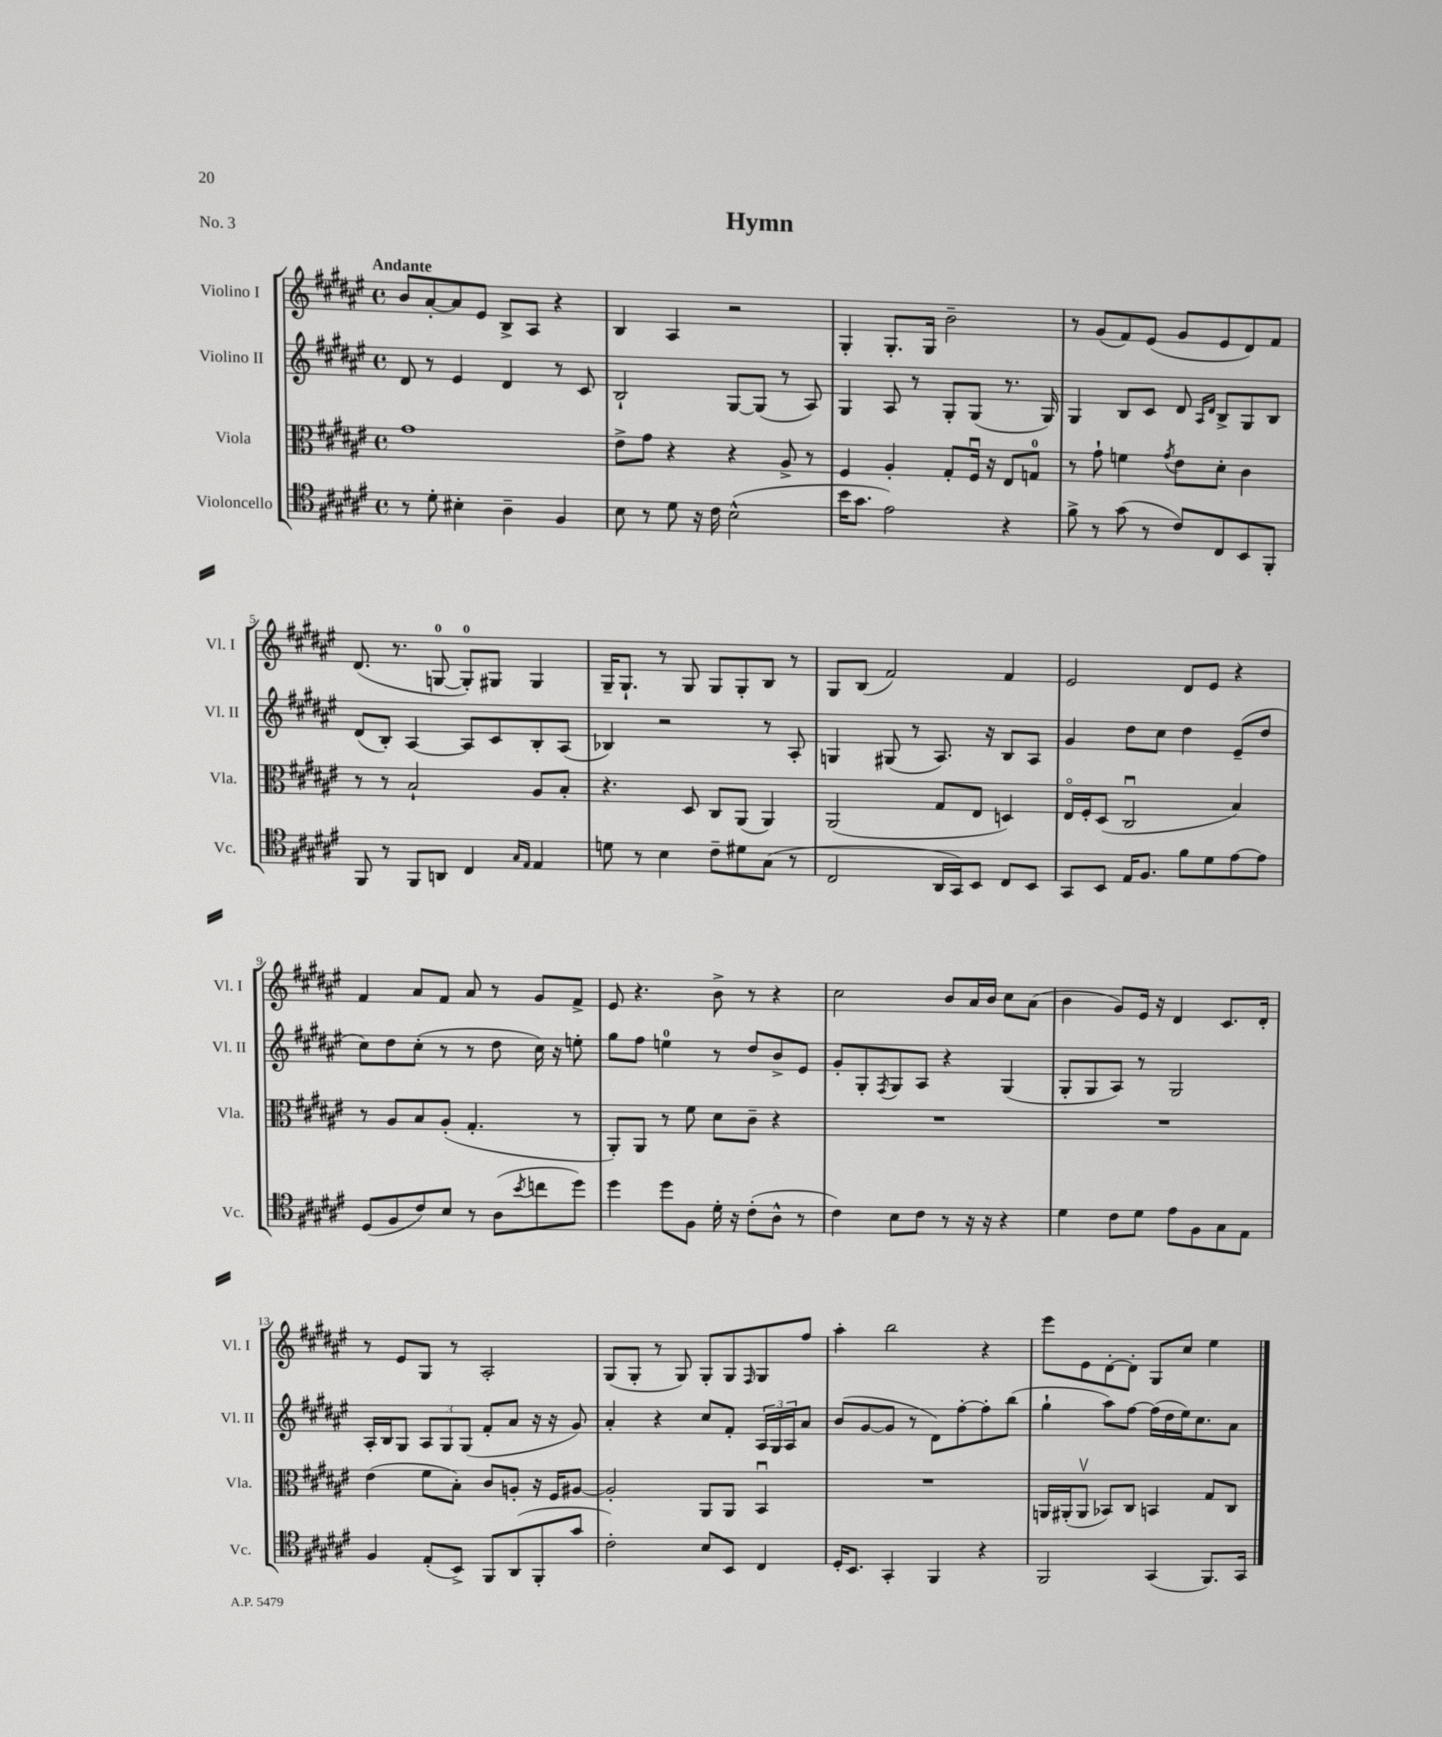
\header { title = "Hymn" piece = "No. 3" }
<<
\new StaffGroup <<
\new Staff = "s0" \with { instrumentName = "Violino I" shortInstrumentName = "Vl. I" } {
    \clef treble \key fis \major \defaultTimeSignature \time 4/4 \tempo "Andante"
    b'8 ais'8~-. ais'8 eis'8 b8-> ais8 r4 |
    b4 ais4 r2 |
    gis4-. gis8.-. gis16 b'2-- |
    r8 gis'8( fis'8) eis'8( gis'8 eis'8 dis'8) fis'8 |
    dis'8.( r8. g8-0~ g8-0-.) gis8 gis4 |
    gis16-- gis8.-! r8 gis8 gis8 gis8-. b8 r8 |
    gis8 b8( fis'2) fis'4 |
    eis'2 dis'8 eis'8 r4 |
    fis'4 ais'8 fis'8 ais'8 r8 gis'8 fis'8-> |
    eis'8 r4. b'8-> r8 r4 |
    cis''2 b'8 ais'16 b'16 cis''8 ais'8( |
    b'4 gis'8) eis'16 r16 dis'4 cis'8. dis'16-. |
    r8 eis'8 gis8 r8 ais2-. |
    gis8( gis8-. r8 gis8) gis8-. gis8 \grace { fis16 } gis8 fis''8 |
    ais''4-. b''2 r4 |
    eis'''8 eis'8 dis'8~-. dis'8-. gis8 cis''8 eis''4 \bar "|." |
}
\new Staff = "s1" \with { instrumentName = "Violino II" shortInstrumentName = "Vl. II" } {
    \clef treble \key fis \major \defaultTimeSignature \time 4/4
    dis'8 r8 eis'4 dis'4 r8 cis'8 |
    b2-! gis8~ gis8( r8 ais8) |
    gis4 ais8 r8 gis8-. gis8( r8. gis16) |
    gis4 b8 cis'8 dis'8 \grace { ais16 dis'16 } b8-> gis8 b8 |
    dis'8( b8-.) ais4~ ais8 cis'8 b8-. ais8( |
    bes4) r2 r8 ais8-. |
    g4 gis8( r8 ais8.) r16 b8 ais8 |
    gis'4 dis''8 cis''8 dis''4 eis'8--( dis''8 |
    cis''8) dis''8 cis''8-.( r8 r8 dis''8 cis''16) r16 e''8-. |
    gis''8 fis''8 e''4-0 r8 dis''8 b'8-> eis'8 |
    gis'8-. gis8-. \acciaccatura { fis8 } gis8 ais8 r4 gis4( |
    gis8-. gis8 ais8) r8 gis2 |
    ais16-. b16 gis8 \tuplet 3/2 { ais8 gis8 gis8( } fis'8-. ais'8 r16 r16 gis'8) |
    ais'4-. r4 cis''8 fis'8-. \tuplet 3/2 { ais16 gis16 ais16 } ais'8 |
    b'8( gis'8~ gis'8 r8 dis'8) fis''8~-. fis''8-. b''8( |
    gis''4-! ais''8) fis''8~ fis''16( dis''16 eis''16) cis''8. ais'8 \bar "|." |
}
\new Staff = "s2" \with { instrumentName = "Viola" shortInstrumentName = "Vla." } {
    \clef alto \key fis \major \defaultTimeSignature \time 4/4
    gis'1 |
    eis'8-> gis'8 r4 r4 ais8-> r8 |
    fis4 ais4-. gis8-. fis16\downbow r16 eis8 g8-0 |
    r8 gis'8-! f'4 \acciaccatura { gis'8 } eis'8 dis'8-. cis'4 |
    r8 r8 b2-! ais8 b8-. |
    r4. dis8 cis8 ais,8( ais,4) |
    ais,2( gis8 eis8 d4) |
    eis16\flageolet fis16-. dis8( cis2\downbow b4) |
    r8 ais8 b8 ais8-.( gis4.-. r8 |
    ais,8-.) ais,8 r8 fis'8 dis'8 cis'8-- r4 |
    R1 |
    R1 |
    eis'4( fis'8 b8-.) cis'8 a8-. r16 fis16 ais8~ |
    ais2-. ais,8 ais,8 b,4\downbow |
    R1 |
    a,16 ais,16-.( ais,8\upbow bes,8) cis8 b,4 gis8 cis8 \bar "|." |
}
\new Staff = "s3" \with { instrumentName = "Violoncello" shortInstrumentName = "Vc." } {
    \clef tenor \key fis \major \defaultTimeSignature \time 4/4
    r8 dis'8-. bis4-. ais4-- fis4 |
    b8 r8 dis'8 r16 cis'16 b2-^( |
    b'16 gis'8. eis'2) r4 |
    fis'8-> r8 gis'8( r8 cis'8) cis8 b,8 fis,8-. |
    fis,8 r8 fis,8 a,8 cis4 \grace { gis16 eis16 } eis4 |
    d'8 r8 b4 cis'8-- dis'8 gis8( r8 |
    cis2 ais,16 gis,16) b,8 cis8 b,8 |
    gis,8 b,8 eis16 fis8. fis'8 dis'8 eis'8~ eis'8 |
    dis8( fis8 cis'8) b8 r8 ais8( \acciaccatura { b'8 } c''8 dis''8) |
    dis''4 dis''8 fis8 dis'16-. r16 cis'8-.( ais8-^ r8 |
    cis'4) b8 cis'8 r8 r16 r16 r4 |
    dis'4 cis'8 dis'8 eis'8 fis8 gis8 eis8 |
    fis4 eis8-.( b,8->) fis,8 ais,8( fis,8-. gis'8 |
    cis'2-.) b8 b,8 cis4 |
    dis16-. b,8. gis,4-. fis,4 r4 |
    fis,2 gis,4( fis,8.) gis,16 \bar "|." |
}
>>
>>
